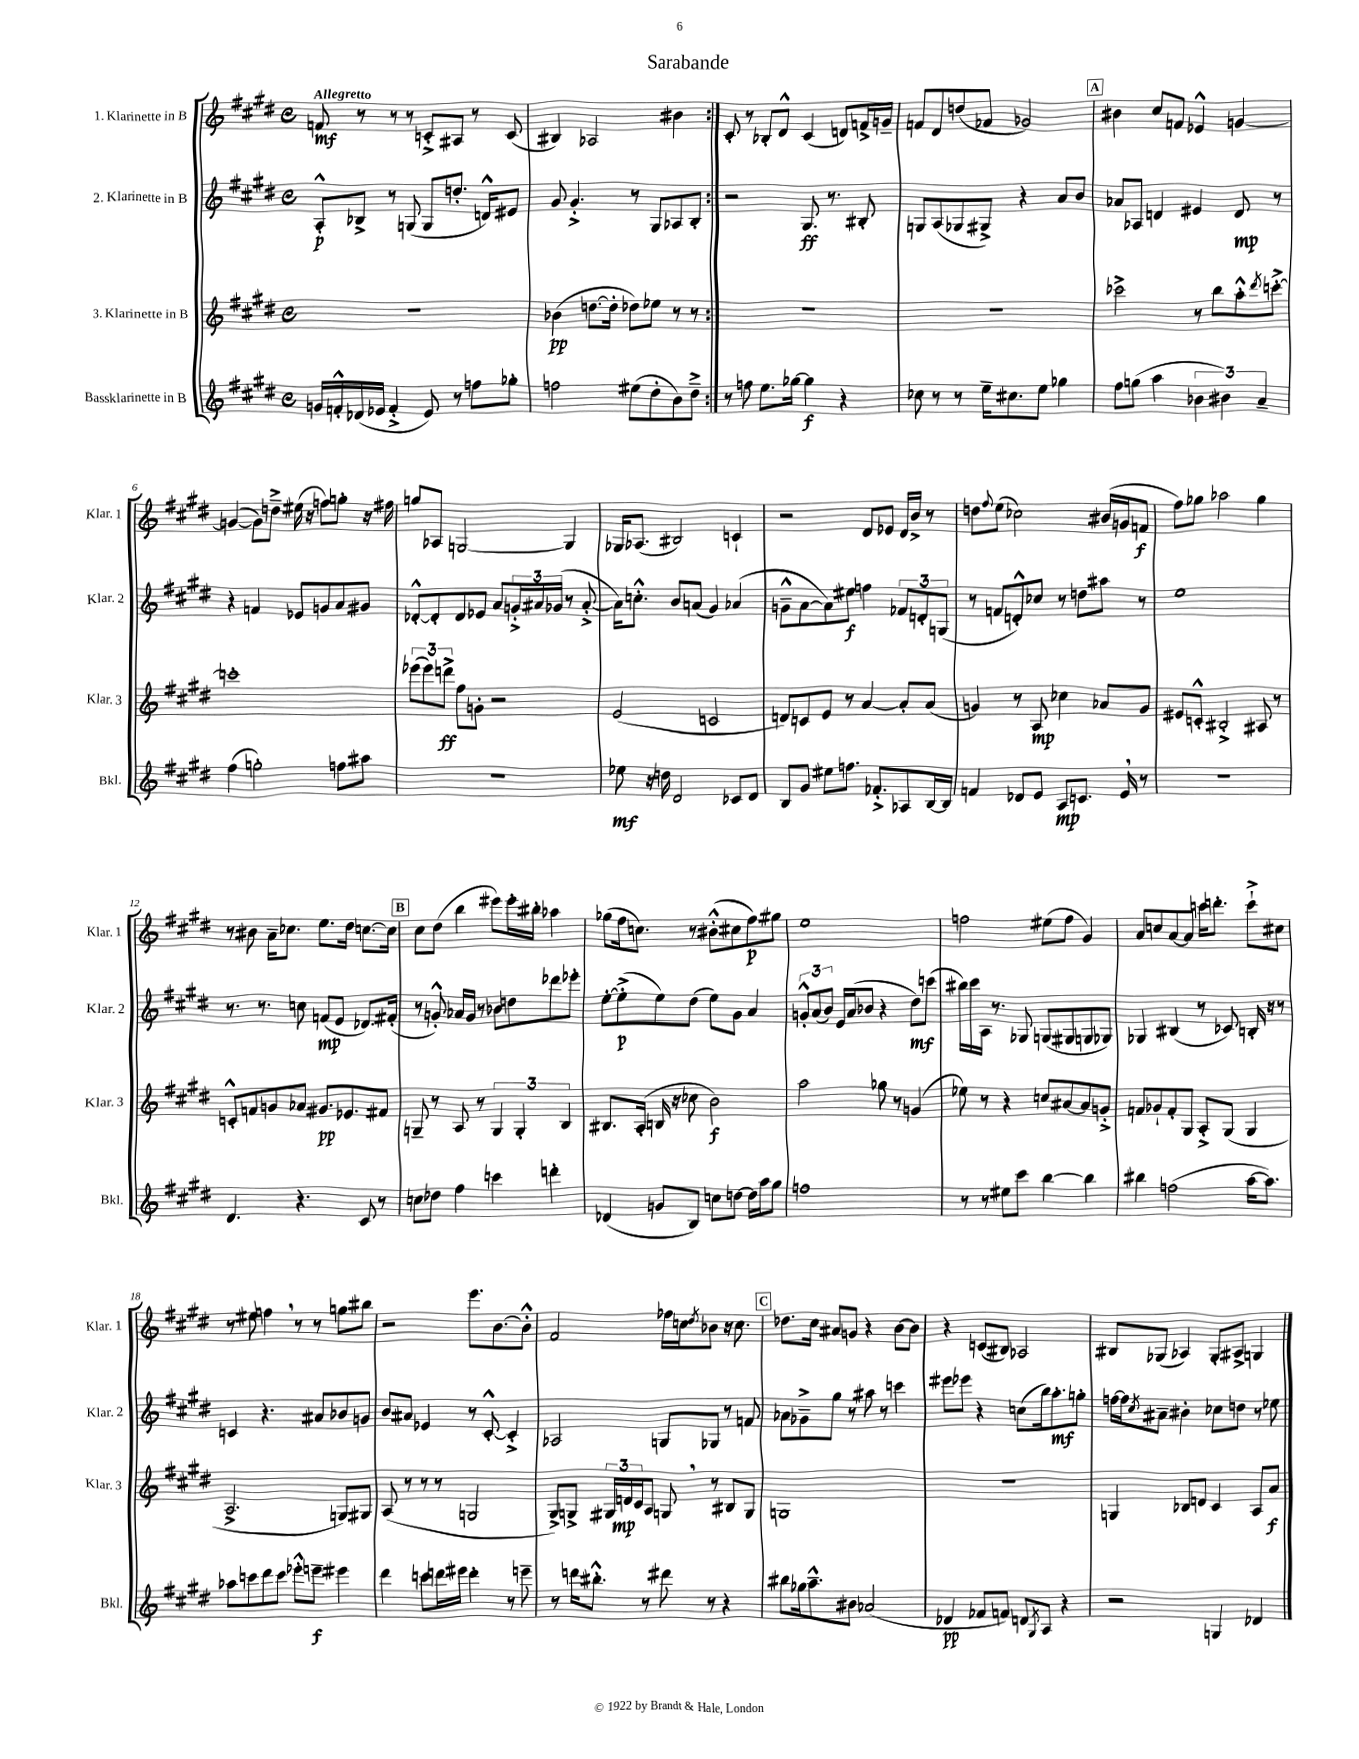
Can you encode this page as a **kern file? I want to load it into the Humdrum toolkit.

**kern	**dynam	**kern	**dynam	**kern	**dynam	**kern	**dynam
*part4	*part4	*part3	*part3	*part2	*part2	*part1	*part1
*staff4	*staff4	*staff3	*staff3	*staff2	*staff2	*staff1	*staff1
*I"Bassklarinette in B	*	*I"3. Klarinette in B	*	*I"2. Klarinette in B	*	*I"1. Klarinette in B	*
*I'Bkl.	*	*I'Klar. 3	*	*I'Klar. 2	*	*I'Klar. 1	*
*clefG2	*	*clefG2	*	*clefG2	*	*clefG2	*
*k[f#c#g#d#]	*	*k[f#c#g#d#]	*	*k[f#c#g#d#]	*	*k[f#c#g#d#]	*
*M4/4	*	*M4/4	*	*M4/4	*	*M4/4	*
*met(c)	*	*met(c)	*	*met(c)	*	*met(c)	*
=1	=1	=1	=1	=1	=1	=1	=1
!	!	!	!	!	!	!LO:TX:a:B:t=Allegretto	!
16gn/LL	.	1r	.	8A'^^/L	p	8fn/	mf
16fn'^^/	.	.	.	.	.	.	.
(16d-X/	.	.	.	8B-X^/J	.	8r	.
16e-X/JJ	.	.	.	.	.	.	.
4f'^/	.	.	.	8r	.	8r	.
.	.	.	.	(8Gn/	.	8r	.
8e-/)	.	.	.	8G/L	.	8cn'^/L	.
8r	.	.	.	8.ddn'/J	.	8A#X/J	.
8ffn\L	.	.	.	.	.	8r	.
.	.	.	.	16dn^^/KL)	.	.	.
8gg-X'\J	.	.	.	8e#X/J	.	(8c/	.
=2	=2	=2	=2	=2	=2	=2	=2
2ffn\	.	(4b-X\	pp	8g#/	.	4B#X/)	.
.	.	.	.	4.g#'^/	.	.	.
.	.	[8.ddn\L	.	.	.	2A-X/	.
.	.	16dd'\Jk]	.	.	.	.	.
(8ee#X\L	.	8dd-X\L)	.	8r	.	.	.
8dd#'\	.	8ee-X\J	.	8G#/L	.	.	.
8b\)	.	8r	.	8A-X/	.	4b#X\	.
8dd#~^\J	.	8r	.	8B'/J	.	.	.
=3:|!	=3:|!	=3:|!	=3:|!	=3:|!	=3:|!	=3:|!	=3:|!
8r	.	1r	.	2r	.	8c#'/	.
8ffn\	.	.	.	.	.	8r	.
8.ee\L	.	.	.	.	.	8B-X'/L	.
.	.	.	.	.	.	8d#^^/J	.
[16gg-X\Jk	.	.	.	.	.	.	.
4gg-\]	f	.	.	8.G#/	ff	(4c#/	.
.	.	.	.	8.r	.	.	.
4r	.	.	.	.	.	8dn/L)	.
.	.	.	.	8B#X'/	.	16fn^/L	.
.	.	.	.	.	.	16gn~/JJ	.
=4	=4	=4	=4	=4	=4	=4	=4
8cc-X\	.	1r	.	8Gn/L	.	8fn/L	.
8r	.	.	.	(8A/	.	8d#/	.
8r	.	.	.	8G-X/	.	(8ddn/	.
16ee~\KL	.	.	.	8G#X^/J)	.	8f-X/J	.
8.cc#X\	.	.	.	.	.	.	.
.	.	.	.	4r	.	2g-X/)	.
8ee\J	.	.	.	.	.	.	.
4gg-X\	.	.	.	8a/L	.	.	.
.	.	.	.	8b/J	.	.	.
!!LO:REH:place=s1:t=A
=5	=5	=5	=5	=5	=5	=5	=5
8ff#\L	.	2ccc-X^\	.	8a-X/L	.	4b#X\	.
(8ggn\J	.	.	.	8A-X/J	.	.	.
4aa\	.	.	.	4dn/	.	8cc#/L	.
.	.	.	.	.	.	8fn/J	.
6b-X\	.	8r	.	4e#X/	.	4e-X^^/	.
.	.	8bb\L	.	.	.	.	.
6b#X\)	.	.	.	.	.	.	.
.	.	8aa'^^\	.	8d/	mp	[4gn/	.
6a~/	.	.	.	.	.	.	.
.	.	8qddd#/	.	.	.	.	.
.	.	[8cccn'^\J	.	8r	.	.	.
!!LO:LB:g=z
=6	=6	=6	=6	=6	=6	=6	=6
(4ff#\	.	1cccn']	.	4r	.	(4gn/_	.
2ggn'\)	.	.	.	4fn/	.	8g\L])	.
.	.	.	.	.	.	8ddn~^\J	.
.	.	.	.	8e-X/L	.	(16ee#X\	.
.	.	.	.	.	.	16r	.
.	.	.	.	8gn/	.	8ffn\L)	.
8ffn\L	.	.	.	8a/	.	8ggn'\J	.
8aa#X\J	.	.	.	8g#X/J	.	16r	.
.	.	.	.	.	.	16ff#X\	.
=7	=7	=7	=7	=7	=7	=7	=7
1r	.	(12eee-X\L	.	[8d-X'^^/L	.	8ggn/L	.
.	.	12eee-\)	.	.	.	.	.
.	.	.	.	8d-'/]	.	8A-X/J	.
.	.	12dddn^\J	ff	.	.	.	.
.	.	8ff#\L	.	8d-/	.	[2Gn/	.
.	.	8gn'\J	.	8e-X/J	.	.	.
.	.	2r	.	8a/L	.	.	.
.	.	.	.	24gn'^/L	.	.	.
.	.	.	.	24a#X/	.	.	.
.	.	.	.	(24g-X/JJ	.	.	.
.	.	.	.	8r	.	4G/]	.
.	.	.	.	[8a#'^/	.	.	.
=8	=8	=8	=8	=8	=8	=8	=8
8ee-X\	mf	(2e/	.	16a#\KL])	.	16G-X/KL	.
.	.	.	.	8.ccn'^^\J	.	(8.A-X/J	.
16r	.	.	.	.	.	.	.
16ddn\	.	.	.	.	.	.	.
2d#/	.	.	.	8b/L	.	2B#X/)	.
.	.	.	.	(8an/J	.	.	.
.	.	2cn/	.	4g#/)	.	.	.
8c-X/L	.	.	.	(4a-X/	.	4cn`/	.
8d#/J	.	.	.	.	.	.	.
=9	=9	=9	=9	=9	=9	=9	=9
8B/L	.	8dn/L)	.	8gn~^^\L	.	2r	.
8g#/J	.	8cn/	.	[8a\	.	.	.
8ee#X\L	.	8e/J	.	8a\])	.	.	.
8.ffn\J	.	8r	.	8ee#X\J	f	.	.
.	.	[4a/	.	4ffn\	.	8d#/L	.
8.f-X'^/L	.	.	.	.	.	.	.
.	.	.	.	.	.	8e-X/J	.
8A-X/	.	8a'/L]	.	12f-X/L	.	16d#/LL	.
.	.	.	.	.	.	16b^/JJ	.
.	.	.	.	12dn'/	.	.	.
[16B/L	.	(8a/J	.	.	.	8r	.
.	.	.	.	(12Gn/J	.	.	.
16B/JJ]	.	.	.	.	.	.	.
=10	=10	=10	=10	=10	=10	=10	=10
4fn/	.	4gn/)	.	8r	.	8ddn\L	.
.	.	.	.	.	.	8qqff#/	.
.	.	.	.	8fn/L	.	(8ee\J	.
8d-X/L	.	8r	.	8dn'^^/)	.	2cc-X\)	.
8e/J	.	8A/	mp	8cc-X/J	.	.	.
8A/L	mp	4cc-X\	.	8r	.	.	.
8.cn/J	.	.	.	8ddn\L	.	.	.
.	.	8a-X/L	.	8aa#X\J	.	(16b#X/LL	.
16e,/	.	.	.	.	.	16gn/J	.
8r	.	8g/J	.	8r	.	8fn/J	f
=11	=11	=11	=11	=11	=11	=11	=11
1r	.	8e#X/L	.	1ee	.	8ff#\L)	.
.	.	8cn'^^/J	.	.	.	8gg-X\J	.
.	.	2B#X'^/	.	.	.	2aa-X\	.
.	.	8A#X/	.	.	.	4gg-\	.
.	.	8r	.	.	.	.	.
!!LO:LB:g=z
=12	=12	=12	=12	=12	=12	=12	=12
4.d#/	.	8cn'^^/L	.	8.r	.	8r	.
.	.	8fn/	.	.	.	8b#X\	.
.	.	.	.	8.r	.	.	.
.	.	8gn/	.	.	.	16a~\KL	.
.	.	.	.	.	.	8.cc-X\J	.
4.r	.	8a-X/J	.	8ccn\	.	.	.
.	.	8.g#X/L	pp	(8fn/L	mp	8.ee\L	.
.	.	.	.	8e/J	.	.	.
.	.	8.e-X/	.	.	.	16dd#\Jk	.
8c#/	.	.	.	8.d-X/L)	.	[8.ccn\L	.
8r	.	8f#X/J	.	.	.	.	.
.	.	.	.	(16f#X'/Jk	.	16cc\Jk]	.
!!LO:REH:place=s1:t=B
=13	=13	=13	=13	=13	=13	=13	=13
8ccn\L	.	8Gn~/	.	8r	.	8cc#\L	.
8dd-X\J	.	8r	.	8gn'^^/)	.	(8dd#\J	.
4ff#\	.	8A/	.	16a-X/LL	.	4bb\	.
.	.	.	.	16g/JJ	.	.	.
.	.	8r	.	8r	.	.	.
4cccn\	.	6G/	.	8b-X\L	.	8eee#X\L)	.
.	.	.	.	8ddn\	.	16eee#'\L	.
.	.	6G'/	.	.	.	.	.
.	.	.	.	.	.	16bb#X'\JJ	.
4dddn'\	.	.	.	8ddd-X\	.	4aa-X\	.
.	.	6B/	.	.	.	.	.
.	.	.	.	8eee-X'\J	.	.	.
=14	=14	=14	=14	=14	=14	=14	=14
(4d-X/	.	8.B#X/L	.	[8ee'\L	.	(8gg-X\L	.
.	.	.	.	(8ee'^\]	p	16ff#\k	.
.	.	(16A'/Jk	.	.	.	8.ccn\J)	.
8gn/L	.	16Bn/	.	8ee\)	.	.	.
.	.	16r	.	.	.	.	.
8B/J)	.	8cc-X\	.	(8dd#\J	.	8r	.
8ccn\L	.	2b\)	f	8ee\L)	.	(8b#X'^^\L	.
[8ddn\J	.	.	.	8g#\J	.	8cc#X\	.
16dd\LL]	.	.	.	4a/	.	8ff#\)	p
16aa\J	.	.	.	.	.	.	.
8gg#\J	.	.	.	.	.	8gg#X\J	.
=15	=15	=15	=15	=15	=15	=15	=15
1ffn	.	2aa\	.	12gn'^^/L	.	1ee	.
.	.	.	.	(12a/	.	.	.
.	.	.	.	12b/J)	.	.	.
.	.	.	.	16e/LL	.	.	.
.	.	.	.	(16a/J	.	.	.
.	.	.	.	8b-X/J	.	.	.
.	.	8gg-X\	.	4r	.	.	.
.	.	8r	.	.	.	.	.
.	.	(4gn/	.	8dd#\L)	mf	.	.
.	.	.	.	(8cccn\J	.	.	.
=16	=16	=16	=16	=16	=16	=16	=16
8r	.	8ee-X\)	.	16bb#X\LL)	.	2ffn\	.
.	.	.	.	16ccc#\	.	.	.
8r	.	8r	.	16A\JJ	.	.	.
.	.	.	.	8.r	.	.	.
8ee#X\L	.	4r	.	.	.	.	.
8ccc#\J	.	.	.	8G-X/	.	.	.
[4bb\	.	8ccn/L	.	(8Gn/L	.	(8ee#X\L	.
.	.	[8a#X/	.	8G#X/	.	8ff\J	.
4bb\]	.	8a#/]	.	8Gn/	.	4g#/)	.
.	.	8gn'^/J	.	8G-X/J)	.	.	.
=17	=17	=17	=17	=17	=17	=17	=17
4bb#X\	.	8fn/L	.	4G-X/	.	8a/L	.
.	.	8g-X`/	.	.	.	8ccn/	.
(2ffn\	.	8f'/	.	(4B#X/	.	[8a/	.
.	.	8G#/J	.	.	.	8a/J]	.
.	.	8A'^/L	.	8r	.	16cccn\KL	.
.	.	.	.	.	.	8.dddn'\J	.
.	.	(8G#/J	.	8c-X/)	.	.	.
[16aa\KL	.	4G#/	.	16Bn'/	.	8ccc`^\L	.
8.aa\J])	.	.	.	16r	.	.	.
.	.	.	.	8r	.	8cc#X\J	.
!!LO:LB:g=z
=18	=18	=18	=18	=18	=18	=18	=18
8aa-X\L	.	2.A^/	.	4cn/	.	8r	.
8cccn\	.	.	.	.	.	8ee#X\	.
8ddd#\	.	.	.	4.r	.	4ffn,\	.
8ccc\J	.	.	.	.	.	.	.
8eee-X'^^\L	.	.	.	.	.	8r	.
8eeen~\J	f	.	.	8a#X/L	.	8r	.
4eee#X\	.	8Gn/L)	.	8b-X/	.	8ggn\L	.
.	.	8G#X/J	.	8gn/J	.	8bb#X\J	.
=19	=19	=19	=19	=19	=19	=19	=19
4ddd#\	.	(8A/	.	8b/L	.	2r	.
.	.	8r	.	8a#X/J	.	.	.
8cccn\L	.	8r	.	4e-X/	.	.	.
16dddn\L	.	8r	.	.	.	.	.
16eee#X\JJ	.	.	.	.	.	.	.
4ddd'\	.	2Gn/	.	8r	.	8.eee\L	.
.	.	.	.	[8c#'^^/	.	.	.
.	.	.	.	.	.	[8.b\	.
8r	.	.	.	4c#'^/]	.	.	.
8eeen~\	.	.	.	.	.	8b'^^\J]	.
=20	=20	=20	=20	=20	=20	=20	=20
8r	.	8G#^/L)	.	2A-X/	.	2f#/	.
16dddn\KL	.	8Gn^/J	.	.	.	.	.
8.bb#X'^^\J	.	.	.	.	.	.	.
.	.	24G#X/LL	.	.	.	.	.
.	.	24dn/	mp	.	.	.	.
.	.	24c#/J	.	.	.	.	.
8r	.	8A/J	.	.	.	.	.
8ddd#X\	.	8Gn,/	.	8Gn/L	.	16ff-X\LL	.
.	.	.	.	.	.	16ccn\J	.
.	.	.	.	.	.	8qdd#/	.
8r	.	8r	.	8G-X/J	.	8b-X\J	.
4r	.	8B#X/L	.	8r	.	16r	.
.	.	.	.	.	.	8.cc\	.
.	.	8G/J	.	8fn/	.	.	.
!!LO:REH:place=s1:t=C
=21	=21	=21	=21	=21	=21	=21	=21
8bb#X\L	.	1Gn	.	8a-X\L	.	8.dd-X\L	.
16gg-X\k	.	.	.	8g-X~^\	.	.	.
8.aa~^^\	.	.	.	.	.	16cc#\Jk	.
.	.	.	.	8gg#\J	.	8a#X/L	.
8b#X\J	.	.	.	8r	.	8gn/J	.
(2a-X/	.	.	.	8aa#X\	.	4r	.
.	.	.	.	8r	.	.	.
.	.	.	.	4cccn\	.	[8b\L	.
.	.	.	.	.	.	8b\J]	.
=22	=22	=22	=22	=22	=22	=22	=22
4d-X/	pp	1r	.	8eee#X\L	.	4r	.
.	.	.	.	8eee-X\J	.	.	.
8f-X/L	.	.	.	4r	.	(8cn/L	.
8fn/J)	.	.	.	.	.	8B#X/J)	.
8dn/L	.	.	.	(8ccn\L	.	2A-X/	.
8qG#/	.	.	.	.	.	.	.
8A/J	.	.	.	16bb\k)	.	.	.
.	.	.	.	8.aa'\	mf	.	.
4r	.	.	.	.	.	.	.
.	.	.	.	8ggn'\J	.	.	.
=23	=23	=23	=23	=23	=23	=23	=23
2r	.	4Gn/	.	[16ffn\LL	.	8B#X/L	.
.	.	.	.	16ff\J]	.	.	.
.	.	.	.	8qcc#/	.	.	.
.	.	.	.	8a#X~\J	.	(8G-X/J	.
.	.	8B-X/L	.	4b#X'\	.	4A-X/)	.
.	.	8dn/J	.	.	.	.	.
4Gn/	.	4c#/	.	8cc-X\L	.	8G-'/L	.
.	.	.	.	8ddn\J	.	8A#X^/J	.
4d-X/	.	8A/L	.	8r	.	4Gn/	.
.	.	8a/J	f	8ee-X\	.	.	.
==	==	==	==	==	==	==	==
*-	*-	*-	*-	*-	*-	*-	*-
